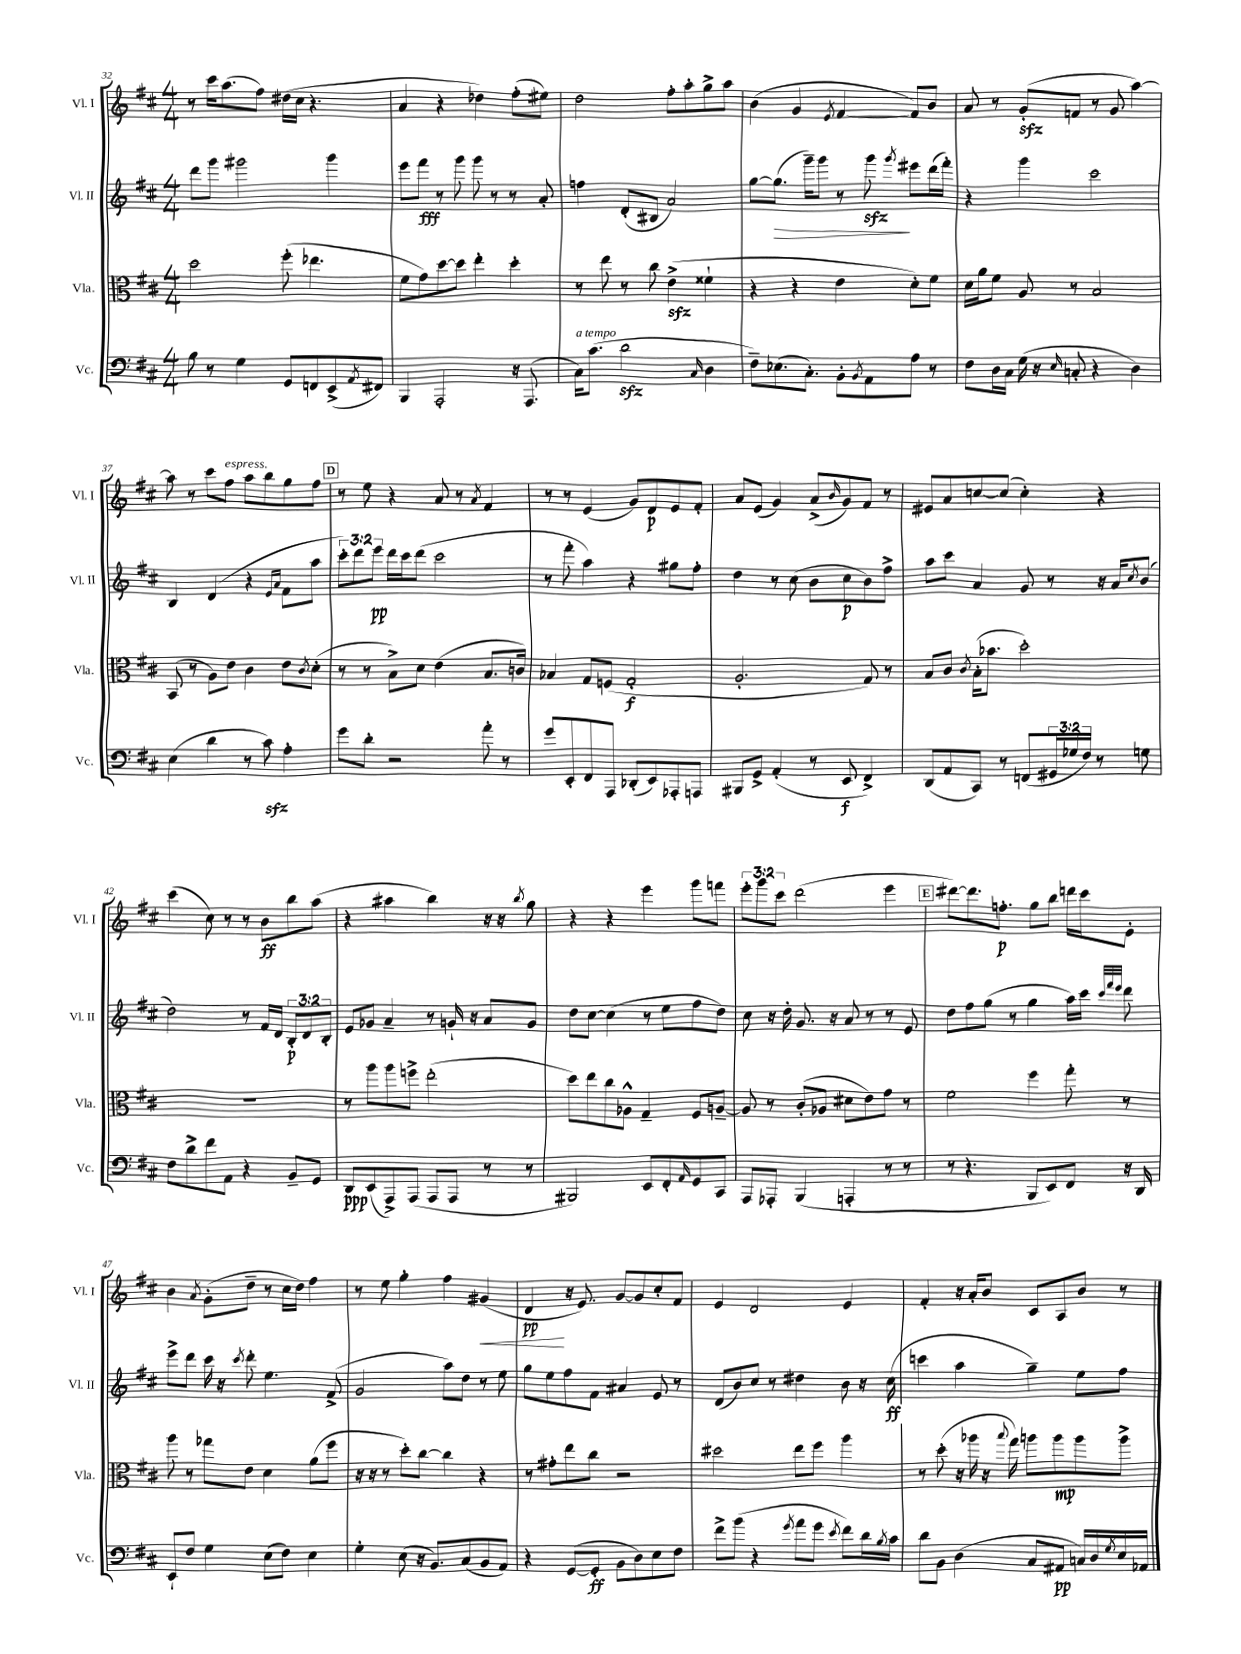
<<
\new StaffGroup <<
\new Staff = "s0" \with { instrumentName = "Vl. I" shortInstrumentName = "Vl. I" } {
    \clef treble \key d \major \numericTimeSignature \time 4/4 \override Staff.TupletNumber.text = #tuplet-number::calc-fraction-text
    r8 cis'''16 a''8.( fis''8) dis''16( cis''16 r4. |
    a'4 r4 des''4) fis''8-.( eis''8) |
    d''2 fis''8-. a''8-. g''8-> a''8 |
    b'4( g'4 \acciaccatura { e'8 } fis'4~ fis'8) b'8 |
    a'8 r8 g'8-.\sfz( f'8 r8 g'8 a''4~) |
    a''8 r8 cis'''8 fis''8^\markup { \italic "espress." } a''8 b''8 g''8 fis''8 |
    \mark \markup { \box "D" } r8 e''8 r4 a'8 r8 \acciaccatura { a'8 } fis'4 |
    r8 r8 e'4( g'8) d'8\p e'8 fis'8-. |
    a'8 e'8( g'4) a'8->( \grace { b'16 } g'8) fis'8 r8 |
    eis'8 a'8 c''8~ c''8( c''4-.) r4 |
    cis'''4( cis''8) r8 r8 b'8\ff b''8 a''8( |
    r4 ais''4 b''4) r16 r16 \acciaccatura { b''8 } g''8 |
    r4 r4 e'''4 g'''8 f'''8 |
    \tuplet 3/2 { e'''8-. g'''8 cis'''8 } d'''2( e'''4 |
    \mark \markup { \box "E" } dis'''8~) dis'''8. f''8.-.\p g''8 b''8 d'''16 cis'''16 e'8-. |
    b'4 \acciaccatura { a'8 } g'8-.( d''8-- r8 cis''16 d''16) fis''4 |
    r8 e''8 g''4-. fis''4 gis'4\<( |
    d'4\pp\! r16 e'8.) g'8~ g'8 cis''8-. fis'8 |
    e'4 d'2 e'4 |
    fis'4-. r16 a'16-. b'8 cis'8 a8 b'8 r8 \bar "|." |
}
\new Staff = "s1" \with { instrumentName = "Vl. II" shortInstrumentName = "Vl. II" } {
    \clef treble \key d \major \numericTimeSignature \time 4/4 \override Staff.TupletNumber.text = #tuplet-number::calc-fraction-text
    d'''8 g'''8 gis'''2 gis'''4 |
    e'''8 fis'''8\fff r8 g'''8 g'''8 r8 r8 a'8-. |
    f''4 d'8-.( bis8 a'2) |
    g''8~ g''8.\>( g'''16--) g'''8 r8 g'''8\sfz\! \acciaccatura { g'''8 } eis'''8 d'''16( fis'''16-.) |
    r4 g'''4 cis'''2 |
    b4 d'4( r4 \grace { e'16 a'16 } fis'8 a''8 |
    \mark \markup { \box "D" } \tuplet 3/2 { cis'''8-.) d'''8 e'''8\pp } d'''16 cis'''16 d'''8( cis'''2 |
    r8 fis'''8-. a''4) r4 gis''8 fis''8-. |
    d''4 r8 cis''8( b'8 cis''8\p b'8) fis''8-> |
    a''8 cis'''8 a'4 g'8 r8 r16 a'16 \acciaccatura { cis''8 } b'8( |
    d''2) r8 fis'16 d'16 \tuplet 3/2 { b8-.\p d'8 b8-. } |
    e'8 ges'8 a'4-- r8 g'16-! r16 a'8 g'8 |
    d''8 cis''8~ cis''4( r8 e''8 fis''8 d''8) |
    cis''8 r16 d''16-. g'8. r16 a'8 r8 r8 e'8 |
    \mark \markup { \box "E" } d''8 fis''8 g''8( r8 g''4 a''16) cis'''16 \grace { cis'''32 fis'''32 e'''32 } d'''8 |
    e'''8-> d'''8 cis'''16 r16 \acciaccatura { cis'''8 } d'''8-. e''4. fis'8->( |
    g'2 a''8) d''8 r8 e''8 |
    g''8 e''8 fis''8 fis'8 ais'4 e'8 r8 |
    d'8( b'8) cis''8 r8 dis''4 b'8 r16 cis''16\ff( |
    c'''4 a''4 g''4--) e''8 fis''8 \bar "|." |
}
\new Staff = "s2" \with { instrumentName = "Vla." shortInstrumentName = "Vla." } {
    \clef alto \key d \major \numericTimeSignature \time 4/4
    d''2 fis''8-.( ees''4. |
    fis'8 g'8) d''8~ d''8 e''4-. d''4-. |
    r8 e''8 r8 cis''8 e'4->\sfz( fisis'4-! |
    r4 r4 e'4 d'8-.) fis'8 |
    d'16 a'16 fis'8 a8 r8 b2 |
    b,8( r8 a8) e'8 cis'4 e'8 \acciaccatura { cis'8 } d'8-.( |
    \mark \markup { \box "D" } r8 r8 b8->) d'8 e'4( b8. c'16) |
    bes4 g8 f8( g2-.\f |
    a2.-. g8) r8 |
    b8 cis'8 \acciaccatura { cis'8 } b16-.( bes'8. d''2-.) |
    R1 |
    r8 a''8 a''8 f''8-> e''2-.( |
    d''8) e''8 cis''8 aes8-^ g4-- fis8 a8~-- |
    a8 r8 cis'8-.( aes8 dis'8 e'8) g'8 r8 |
    \mark \markup { \box "E" } fis'2 fis''4 g''8-. r8 |
    a''8 r8 ges''8 e'8 d'4 a'8( fis''8 |
    r16 r16 r8 d''8-.) cis''8~ cis''4 r4 |
    r8 gis'8-. e''8 cis''8 r2 |
    dis''2 e''8 fis''8 a''4 |
    r8 d''8-.( r16 aes''16 r16 \appoggiatura { b''8 } g''16) a''8 a''8\mp a''8 a''8-> \bar "|." |
}
\new Staff = "s3" \with { instrumentName = "Vc." shortInstrumentName = "Vc." } {
    \clef bass \key d \major \numericTimeSignature \time 4/4 \override Staff.TupletNumber.text = #tuplet-number::calc-fraction-text
    b8 r8 g4 g,8 f,8 e,8->( \acciaccatura { a,8 } fis,8) |
    b,,4 a,,2-. r16 a,,8.( |
    cis16^\markup { \italic "a tempo" }) cis'8.( d'2\sfz \grace { cis16 } d4 |
    fis8--) ees8.( cis8.-.) b,8-. \acciaccatura { b,8 } a,8 a8 r8 |
    fis8 d16 cis16 g16( r16 \grace { e16 } c8-. r4 d4) |
    e4( d'4 r8 cis'8\sfz) a4-. |
    \mark \markup { \box "D" } g'8 d'8-. r2 a'8-. r8 |
    g'8 e,8-. fis,8 a,,8 des,8-.( e,8) aes,,8-. a,,8 |
    bis,,8 g,8-> a,4-.( r8 e,8\f fis,4->) |
    d,8( a,8 cis,8) r8 f,8( \tuplet 3/2 { gis,16 ges16 fis16) } r8 g8 |
    fis8 d'8-> fis'8 a,8 r4 b,8-- g,8 |
    d,8\ppp e,8( a,,8->) a,,8( a,,8 a,,8 r8 r8 |
    bis,,2) e,8 fis,8-. \grace { a,16 } g,8 cis,8 |
    a,,8 aes,,8-. b,,4( a,,4-. r8 r8 |
    \mark \markup { \box "E" } r8 r4. b,,8 e,8) fis,8 r16 d,16 |
    e,8-! fis8 g4 e8( fis8) e4 |
    g4-. e8( r16 b,8.) cis8( b,8 a,8) |
    r4 g,8~( g,8-.\ff b,8 d8) e8 fis8 |
    fis'8-> b'8( r4 \acciaccatura { g'8 } a'8 g'8 \acciaccatura { e'8 } fis'8) d'16 \acciaccatura { b8 } cis'16 |
    d'8 b,8 d4( cis8 ais,8\pp c16) d16 \acciaccatura { g8 } e16 aes,16 \bar "|." |
}
>>
>>
\layout { \context { \Score currentBarNumber = #32 } }
